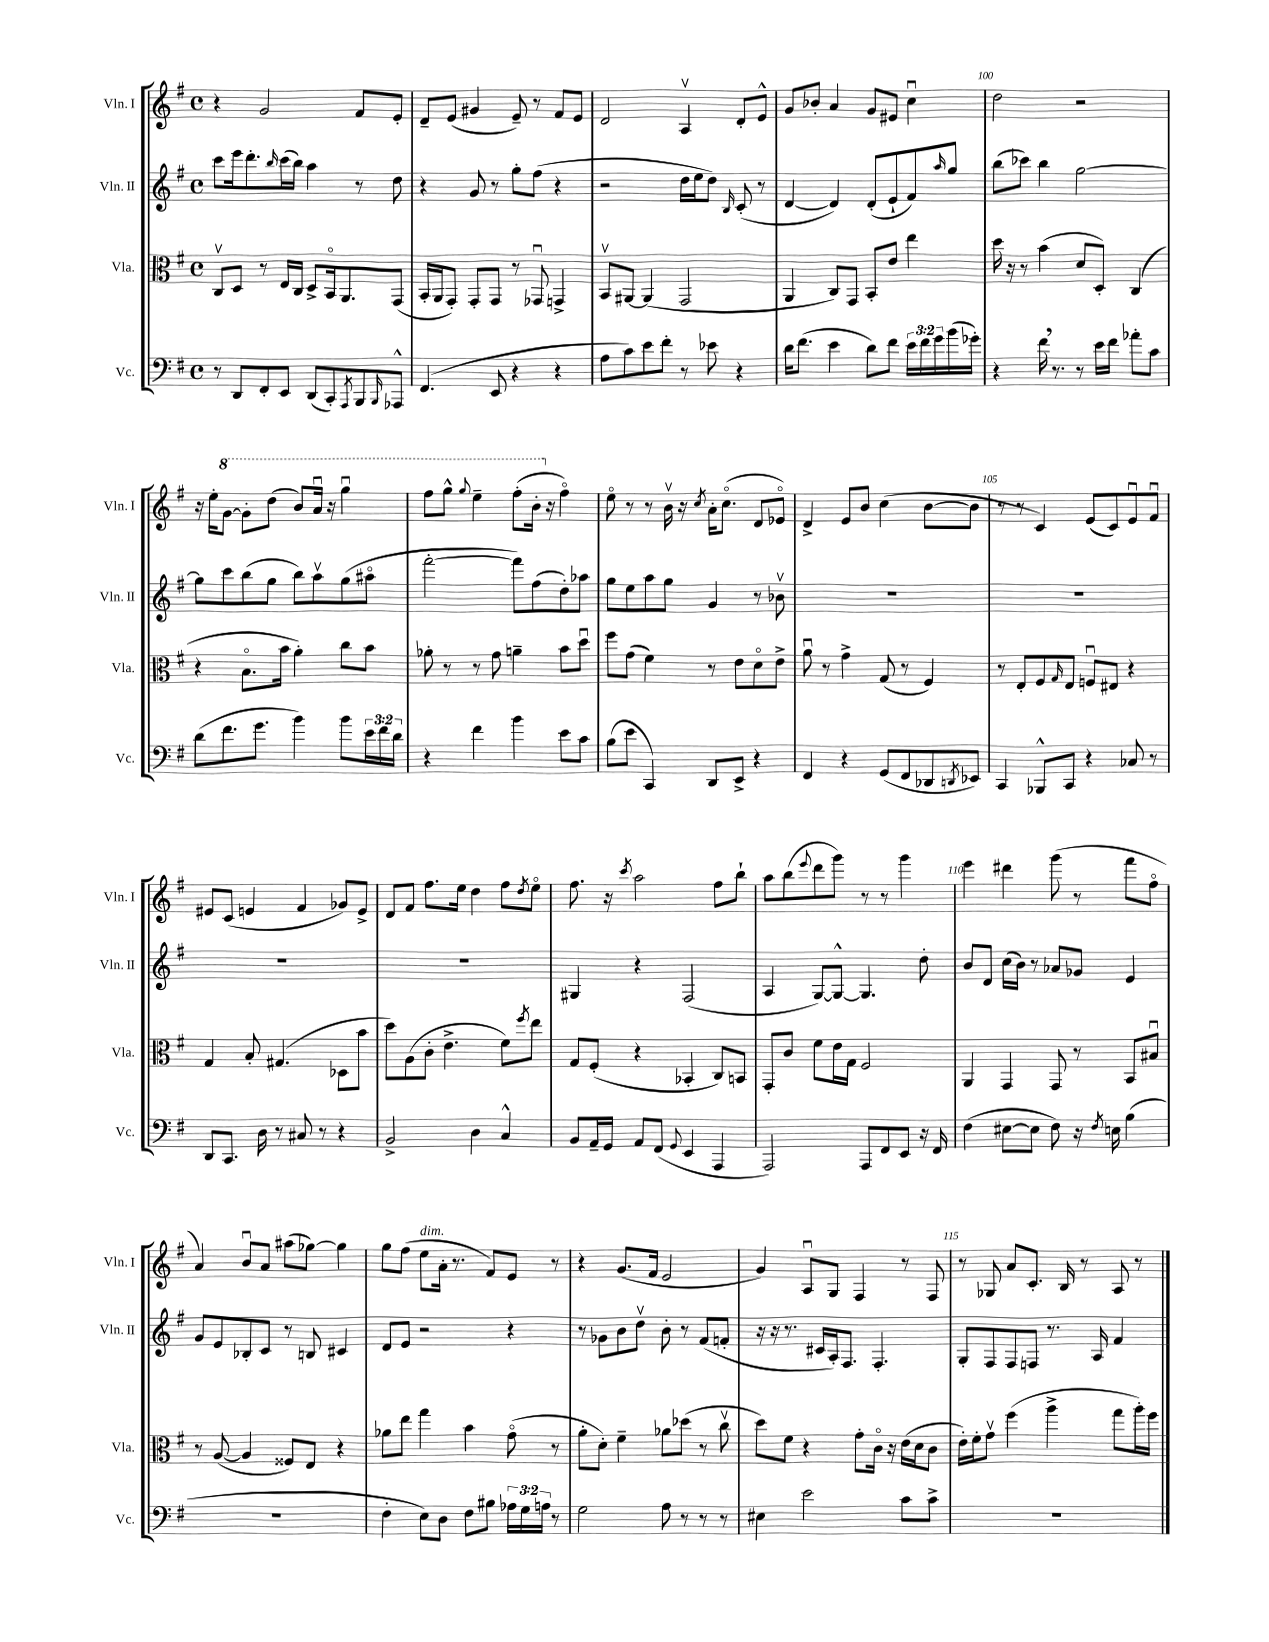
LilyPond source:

<<
\new StaffGroup <<
\new Staff = "s0" \with { instrumentName = "Vln. I" shortInstrumentName = "Vln. I" } {
    \clef treble \key g \major \defaultTimeSignature \time 4/4
    r4 g'2 fis'8 e'8-. |
    d'8-- e'8( gis'4 e'8--) r8 fis'8 e'8 |
    d'2 a4\upbow d'8-. e'8-^ |
    g'8 bes'8-. a'4 g'8 eis'8 c''4\downbow |
    d''2 r2 |
    r16 e''16-. \ottava #1 g''8~ g''8-. d'''8( b''8) a''16\downbow r16 g'''4\downbow |
    fis'''8 g'''8-^ \appoggiatura { g'''8 } e'''4-- fis'''8-.( b''16-. \ottava #0 r16 fis''4\flageolet) |
    e''8\flageolet r8 r8 b'16\upbow r16 \acciaccatura { c''8 } a'16-. c''8.\flageolet( d'8 ees'8\flageolet) |
    d'4-> e'8 b'8 c''4( b'8~ b'8 |
    r8 r8 c'4) e'8( c'8) e'8\downbow fis'8\downbow |
    eis'8 c'8( e'4 fis'4 ges'8) e'8-> |
    d'8 fis'8 fis''8. e''16 d''4 fis''8 \acciaccatura { d''8 } e''8\flageolet |
    fis''8. r16 \acciaccatura { c'''8 } a''2 fis''8 b''8-! |
    a''8 b''8( \appoggiatura { e'''8 } d'''8 g'''8) r8 r8 g'''4 |
    e'''4 dis'''4 g'''8( r8 fis'''8 fis''8\flageolet |
    a'4) b'8\downbow a'8 ais''8( ges''8~) ges''4 |
    g''8 fis''8( e''8^\markup { \italic "dim." } a'16-. r8. fis'8) e'8 r8 |
    r4 g'8.( fis'16 e'2 |
    g'4) a8\downbow g8 fis4 r8 fis8 |
    r8 ges8 a'8 c'8.-. b16 r8 a8 r8 \bar "|." |
}
\new Staff = "s1" \with { instrumentName = "Vln. II" shortInstrumentName = "Vln. II" } {
    \clef treble \key g \major \defaultTimeSignature \time 4/4
    c'''8 e'''16 d'''8.-. \grace { b''16 } c'''16( b''16) a''4 r8 d''8 |
    r4 g'8 r8 g''8-. fis''8( r4 |
    r2 d''16 e''16 d''8) \grace { b16 } c'8-.( r8 |
    d'4~ d'4) d'8-.( e'8-! fis'8) \grace { a''16 } g''8 |
    b''8( ces'''8) b''4 g''2~ |
    g''8 c'''8 b''8( g''8 b''8) a''8\upbow g''8( ais''8\flageolet |
    fis'''2~-. fis'''8) fis''8( d''8-.) aes''8 |
    g''8 e''8 a''8 g''8 g'4 r8 bes'8\upbow |
    R1 |
    R1 |
    R1 |
    R1 |
    gis4 r4 fis2( |
    a4 g8~) g8~-^ g4. d''8-. |
    b'8 d'8 c''16( b'16) r8 aes'8 ges'8 e'4 |
    g'8 e'8 bes8-. c'8 r8 b8 cis'4 |
    d'8 e'8 r2 r4 |
    r8 ges'8 b'8 d''8\upbow b'8-. r8 fis'8( f'8-. |
    r16 r16 r8. cis'16 a16-.) fis8. fis4.-. |
    g8-. fis8 fis8 f8 r8. a16 fis'4 \bar "|." |
}
\new Staff = "s2" \with { instrumentName = "Vla." shortInstrumentName = "Vla." } {
    \clef alto \key g \major \defaultTimeSignature \time 4/4
    c8\upbow d8 r8 e16 c16 d8-> b,16\flageolet a,8. g,8( |
    b,16-. a,16 g,8-.) g,8-. g,8 r8 ges,8\downbow g,4-> |
    b,8\upbow ais,8~ ais,4( g,2 |
    a,4 c8) g,8 b,8-. e'8 e''4 |
    d''16 r16 r8 b'4( d'8 d8-.) c4( |
    r4 b8.\flageolet b'16 a'4-.) c''8 b'8 |
    aes'8-. r8 r8 g'8 a'4-- b'8 d''8\downbow |
    fis''8 g'8( fis'4) r8 e'8 d'8\flageolet e'8-> |
    a'8\downbow r8 g'4-> g8( r8 fis4) |
    r8 e8-. fis8 \grace { g16 } e8 f8\downbow eis8 r4 |
    g4 b8-. gis4.( des8 b'8 |
    d''8) a8( c'8-. e'4.-> fis'8) \acciaccatura { fis''8 } e''8 |
    g8 fis8-.( r4 bes,4-. c8) b,8 |
    g,8-. c'8 fis'8 e'16 g16 fis2 |
    a,4 g,4 g,8 r8 b,8 bis8\downbow |
    r8 a8~( a4 fisis8) e8 r4 |
    aes'8 e''8 g''4 b'4 g'8\flageolet( r8 |
    a'8-. d'8-.) fis'4-- aes'8 des''8( r8 c''8\upbow |
    d''8) fis'8 r4 g'8-. c'16\flageolet r16 e'16( d'16 c'8 |
    e'16-.) fis'16-. g'8\upbow fis''4( a''4-> g''8 a''16-.) fis''16 \bar "|." |
}
\new Staff = "s3" \with { instrumentName = "Vc." shortInstrumentName = "Vc." } {
    \clef bass \key g \major \defaultTimeSignature \time 4/4 \override Staff.TupletNumber.text = #tuplet-number::calc-fraction-text
    r8 d,8 fis,8-. e,8 d,8( c,8-.) \acciaccatura { a,,8 } b,,8 \grace { b,,16 } aes,,8-^ |
    fis,4.( e,8 r4 r4 |
    a8 c'8) e'8 fis'8-. r8 ees'8 r4 |
    d'16 fis'8.( e'4 d'8) fis'8 \tuplet 3/2 { e'16 fis'16 g'16 } b'16( ges'16-.) |
    r4 fis'16 \breathe r8. r8 e'16 fis'16 aes'8-. c'8 |
    d'8( fis'8. g'8. b'4) b'8 \tuplet 3/2 { e'16 fis'16 d'16 } |
    r4 fis'4 b'4 e'8 c'8 |
    b8( e'8 c,4) d,8 e,8-> r4 |
    fis,4 r4 g,8( fis,8 des,8 \acciaccatura { d,8 } ees,8) |
    c,4 bes,,8-^ c,8 r4 ces8 r8 |
    d,8 c,8. d16 r8 cis8 r8 r4 |
    b,2-> d4 c4-^ |
    b,8 a,16-- g,16 a,8 fis,8( \appoggiatura { g,8 } e,4 a,,4 |
    a,,2) a,,8 fis,8 e,8 r16 fis,16 |
    fis4( eis8~ eis8 fis8) r16 \acciaccatura { fis8 } e16 b4( |
    R1 |
    fis4-. e8) d8 fis8 bis8 \tuplet 3/2 { aes16 g16 a16 } r8 |
    g2 a8 r8 r8 r8 |
    eis4 e'2 c'8 c'8-> |
    R1 \bar "|." |
}
>>
>>
\layout { \context { \Score currentBarNumber = #96 \override BarNumber.break-visibility = ##(#f #t #t) barNumberVisibility = #(every-nth-bar-number-visible 5) } }
